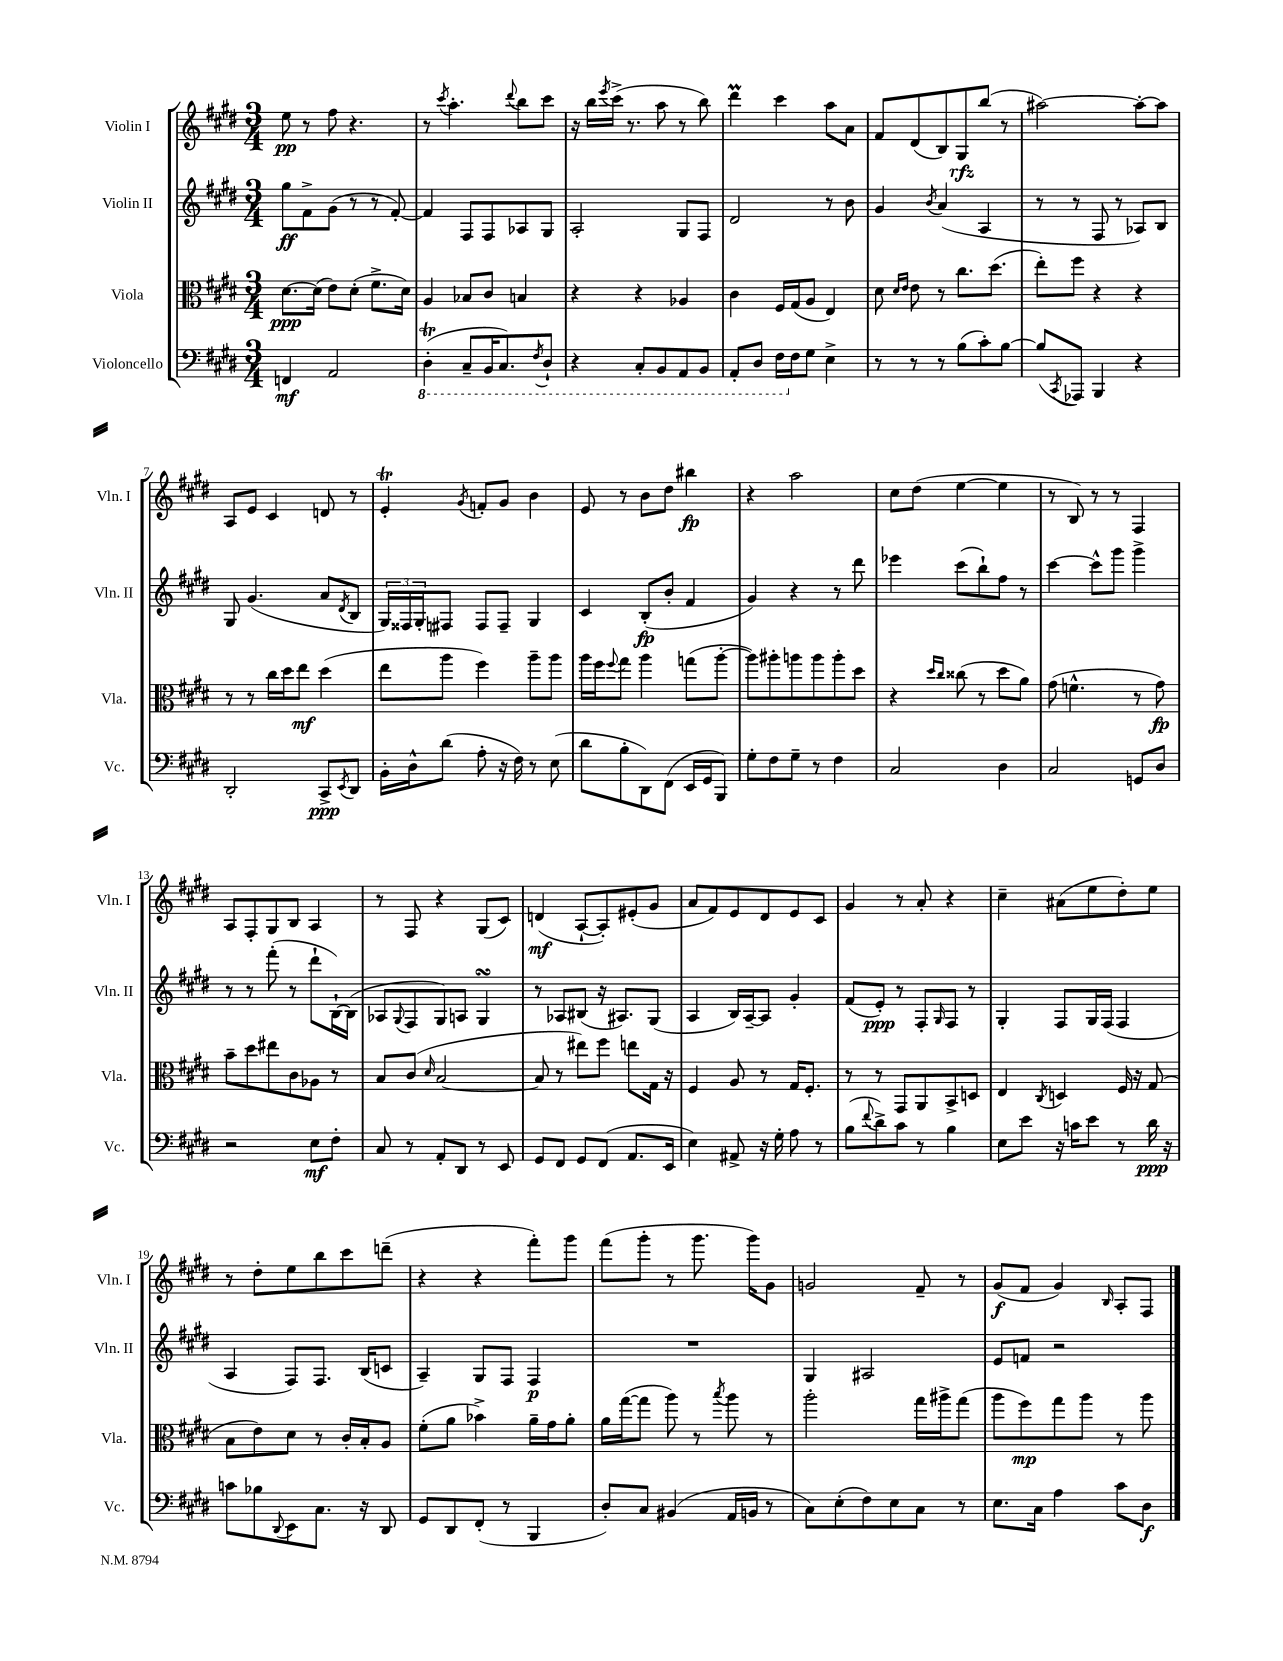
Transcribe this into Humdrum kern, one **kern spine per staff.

**kern	**kern	**kern	**kern
*staff4	*staff3	*staff2	*staff1
*clefF4	*clefC3	*clefG2	*clefG2
*k[f#c#g#d#]	*k[f#c#g#d#]	*k[f#c#g#d#]	*k[f#c#g#d#]
*M3/4	*M3/4	*M3/4	*M3/4
4FF/	[8.d#\L	8gg#\L	8ee\
.	.	8f#^\	8r
.	(16d#\]Jk	.	.
2AA/	8e\L)	(8g#\J	8ff#\
.	(8d#'\J	8r	4.r
.	8.f#^\L	8r	.
.	.	[8f#'/)	.
.	16d#\Jk)	.	.
=	=	=	=
(4DD#'\	4A/	4f#/]	8r
.	.	.	8qccc#/
.	.	.	4.aa'\
8CC#~/L	8B-/L	8F#/L	.
16BBB/K	8c#/J	8F#/	.
8.CC#/)	.	.	.
.	.	.	8qqddd#/
.	4B/	8A-/	8bb\L
8qFF#/	.	.	.
8DD#`/J	.	8G#/J	8ccc#\J
=	=	=	=
4r	4r	2A'/	16r
.	.	.	16bb\LL
.	.	.	8qeee/
.	.	.	(16ccc#^\JJ
.	.	.	8.r
8CC#'/L	4r	.	.
8BBB/	.	.	8aa\
8AAA/	4A-/	8G#/L	8r
8BBB/J	.	8F#/J	8bb\)
=	=	=	=
8AAA'/L	4c#\	2d#/	4ddd#\
8DD#/J	.	.	.
16FF#\LL	16F#/LL	.	4ccc#\
16F#\J	(16G#/J	.	.
8G#\J	8A/J	.	.
4E^\	4E/)	8r	8aa\L
.	.	8b\	8a\J
=	=	=	=
8r	8d#\	4g#/	8f#/L
.	16qqd#/LL	.	.
.	16qqe/JJ	.	.
8r	8e\	.	(8d#/
.	.	8qb/	.
8r	8r	(4a/	8B/)
(8B\L	8.cc#\L	.	8G#/
8c#'\)	.	4A/	(8bb/J
.	(8.dd#\J	.	.
[8B\J	.	.	8r
=	=	=	=
(8B/]L	8ee'\L)	8r	[2aa#\)
8qCC#/	.	.	.
8AAA-/J)	8ff#\J	8r	.
4BBB/	4r	8F#/	.
.	.	8r	.
4r	4r	8A-/L)	8aa#'\_L
.	.	8B/J	8aa#\]J
=	=	=	=
2DD#'/	8r	8G#/	8A/L
.	8r	(4.g#/	8e/J
.	16cc#\LL	.	4c#/
.	16dd#\J	.	.
.	8ee\J	.	.
8CC#^/L	(4dd#\	8a/L	8d/
8qEE/	.	8qd#/	.
8DD#/J	.	8B/J	8r
=	=	=	=
16BB'\LL	8ee\L	24G#/LL)	4e'/
.	.	24F##/	.
16D#^^\J	.	.	.
.	.	24G#'/J	.
(8d#\J	8aa\J	8F#/J	.
.	.	.	8qg#/
8A'\	4ff#\)	8F#/L	8f'/L
16r	.	8F#~/J	8g#/J
16F#\)	.	.	.
8r	8aa~\L	4G#/	4b\
(8E\	8aa\J	.	.
=	=	=	=
8d#\L	16aa\LL	4c#/	8e/
.	16ff#\J	.	.
.	8qqff#/	.	.
8B'\	8gg#\J	.	8r
8DD#\)	4aa\	(8B'/L	8b\L
(8FF#\J	.	8b'/J	8dd#\J
16EE/LL	(8gg\L	4f#/	4bb#\
16GG#/J	.	.	.
8BBB/J)	[8aa'\J	.	.
=	=	=	=
8G#'\L	8aa\]L)	4g#/)	4r
8F#\	8aa#'\	.	.
8G#~\J	8aa\	4r	2aa\
8r	8aa\	.	.
4F#\	8aa'\	8r	.
.	8dd#\J	8ddd#\	.
=	=	=	=
2C#/	4r	4eee-\	8cc#\L
.	.	.	(8dd#\J
.	16qqdd#/LL	.	.
.	16qqcc#/JJ	.	.
.	(8cc##\	(8ccc#\L	[4ee\
.	8r	8bb`\)	.
4D#\	8dd#\L	8ff#\J	4ee\]
.	8a\J)	8r	.
=	=	=	=
2C#/	(8g#\	[4ccc#\	8r
.	4.f^^\	.	8B/)
.	.	8ccc#^^\]L	8r
.	.	8ggg#\J	8r
8GG/L	8r	4ggg#^\	4F#/
8D#/J	8g#\)	.	.
=	=	=	=
2r	8b~\L	8r	8A/L
.	8dd#\	8r	8F#'/
.	8ee#\	(8fff#'\	8G#/
.	8c#\	8r	8B/J
8E\L	8A-\J	8ddd#`\L	4A/
8F#'\J	8r	[16B`\L)	.
.	.	(16B\]JJ	.
=	=	=	=
8C#/	8B/L	8A-/L	8r
.	.	8qqG#/	.
8r	(8c#/J	8F#/	8F#/
.	16qqd#/	.	.
8AA'/L	[2B/	8G#/)	4r
8DD#/J	.	8A/J	.
8r	.	4G#/	(8G#/L
8EE/	.	.	8c#/J)
=	=	=	=
8GG#/L	8B/]	8r	(4d/
8FF#/J	8r	8A-/L	.
8GG#/L	8ee#\L)	(8B#/J	[8A`/L
(8FF#/J	8ff#\J	16r	8A'/])
.	.	8.A#/L)	.
8.AA/L	8ee\L	.	(8e#'/
.	16G#\Jk	(8G#/J	8g#/J
16EE/Jk	16r	.	.
=	=	=	=
4E\)	4F#/	4A/	8a/L
.	.	.	8f#/)
8AA#^/	8A/	16B/LL)	8e/
.	.	[16A~/J	.
16r	8r	8A/]J	8d#/
16G#'\	.	.	.
8A\	16G#/LK	4g#'/	8e/
.	8.F#'/J	.	.
8r	.	.	8c#/J
=	=	=	=
(8B\L	8r	(8f#/L	4g#/
8qqf#/	.	.	.
8d#^\)	8r	8e'/J)	.
8c#\J	8GG#/L	8r	8r
8r	8AA/	8F#'/L	8a'/
.	.	16qqG#/	.
4B\	8BB^/	8F#/J	4r
.	8D/J	8r	.
=	=	=	=
8E\L	4E/	4G#'/	4cc#~\
8e\J	.	.	.
.	8qC#/	.	.
16r	4D/	8F#/L	(8a#\L
16c\LK	.	.	.
8e\J	.	16G#/L	8ee\
.	.	(16F#/JJ	.
8r	16F#/	4F#/	8dd#'\)
.	16r	.	.
16d#\	(8G#/	.	8ee\J
16r	.	.	.
=	=	=	=
8c\L	8B\L	4A/	8r
8B-\	8e\)	.	8dd#'\L
8qqDD#/	.	.	.
8EE\	8d#\J	8F#/L)	8ee\
8.C#\J	8r	8.F#/J	8bb\
.	16c#'/LL	.	8ccc#\
16r	16B'/J	(16B/LK	.
8DD#/	8A/J	8c/J	(8ddd~\J
=	=	=	=
8GG#/L	(8f#'\L	4A~/)	4r
8DD#/	8a\J	.	.
(8FF#'/J	4b-^\)	8G#/L	4r
8r	.	8F#/J	.
4BBB/	16a~\LL	4F#/	8fff#'\L)
.	16g#\J	.	.
.	8a'\J	.	8ggg#\J
=	=	=	=
8D#'/L)	16a\LL	2.r	(8fff#\L
.	([16gg#\J	.	.
8C#/J	8gg#\]J	.	8ggg#'\J
(4BB#/	8aa\)	.	8r
.	8r	.	8.ggg#\
.	8qbb/	.	.
16AA/LL	8aa\	.	.
16BB/JJ	.	.	16ggg#\LK)
8r	8r	.	8g#\J
=	=	=	=
8C#\L)	2aa'\	4G#/	2g/
(8E'\	.	.	.
8F#\)	.	2A#/	.
8E\	.	.	.
8C#\J	16gg#\LL	.	8f#~/
.	16aa#^\J	.	.
8r	(8gg#\J	.	8r
=	=	=	=
8.E\L	8aa\L	8e/L	(8g#/L
.	8ff#\)	8f/J	8f#/J
16C#\Jk	.	.	.
4A\	8gg#\	2r	4g#/)
.	8aa\J	.	.
.	.	.	16qqB/
8c#\L	8r	.	8A'/L
8D#\J	8aa\	.	8F#/J
==	==	==	==
*-	*-	*-	*-
